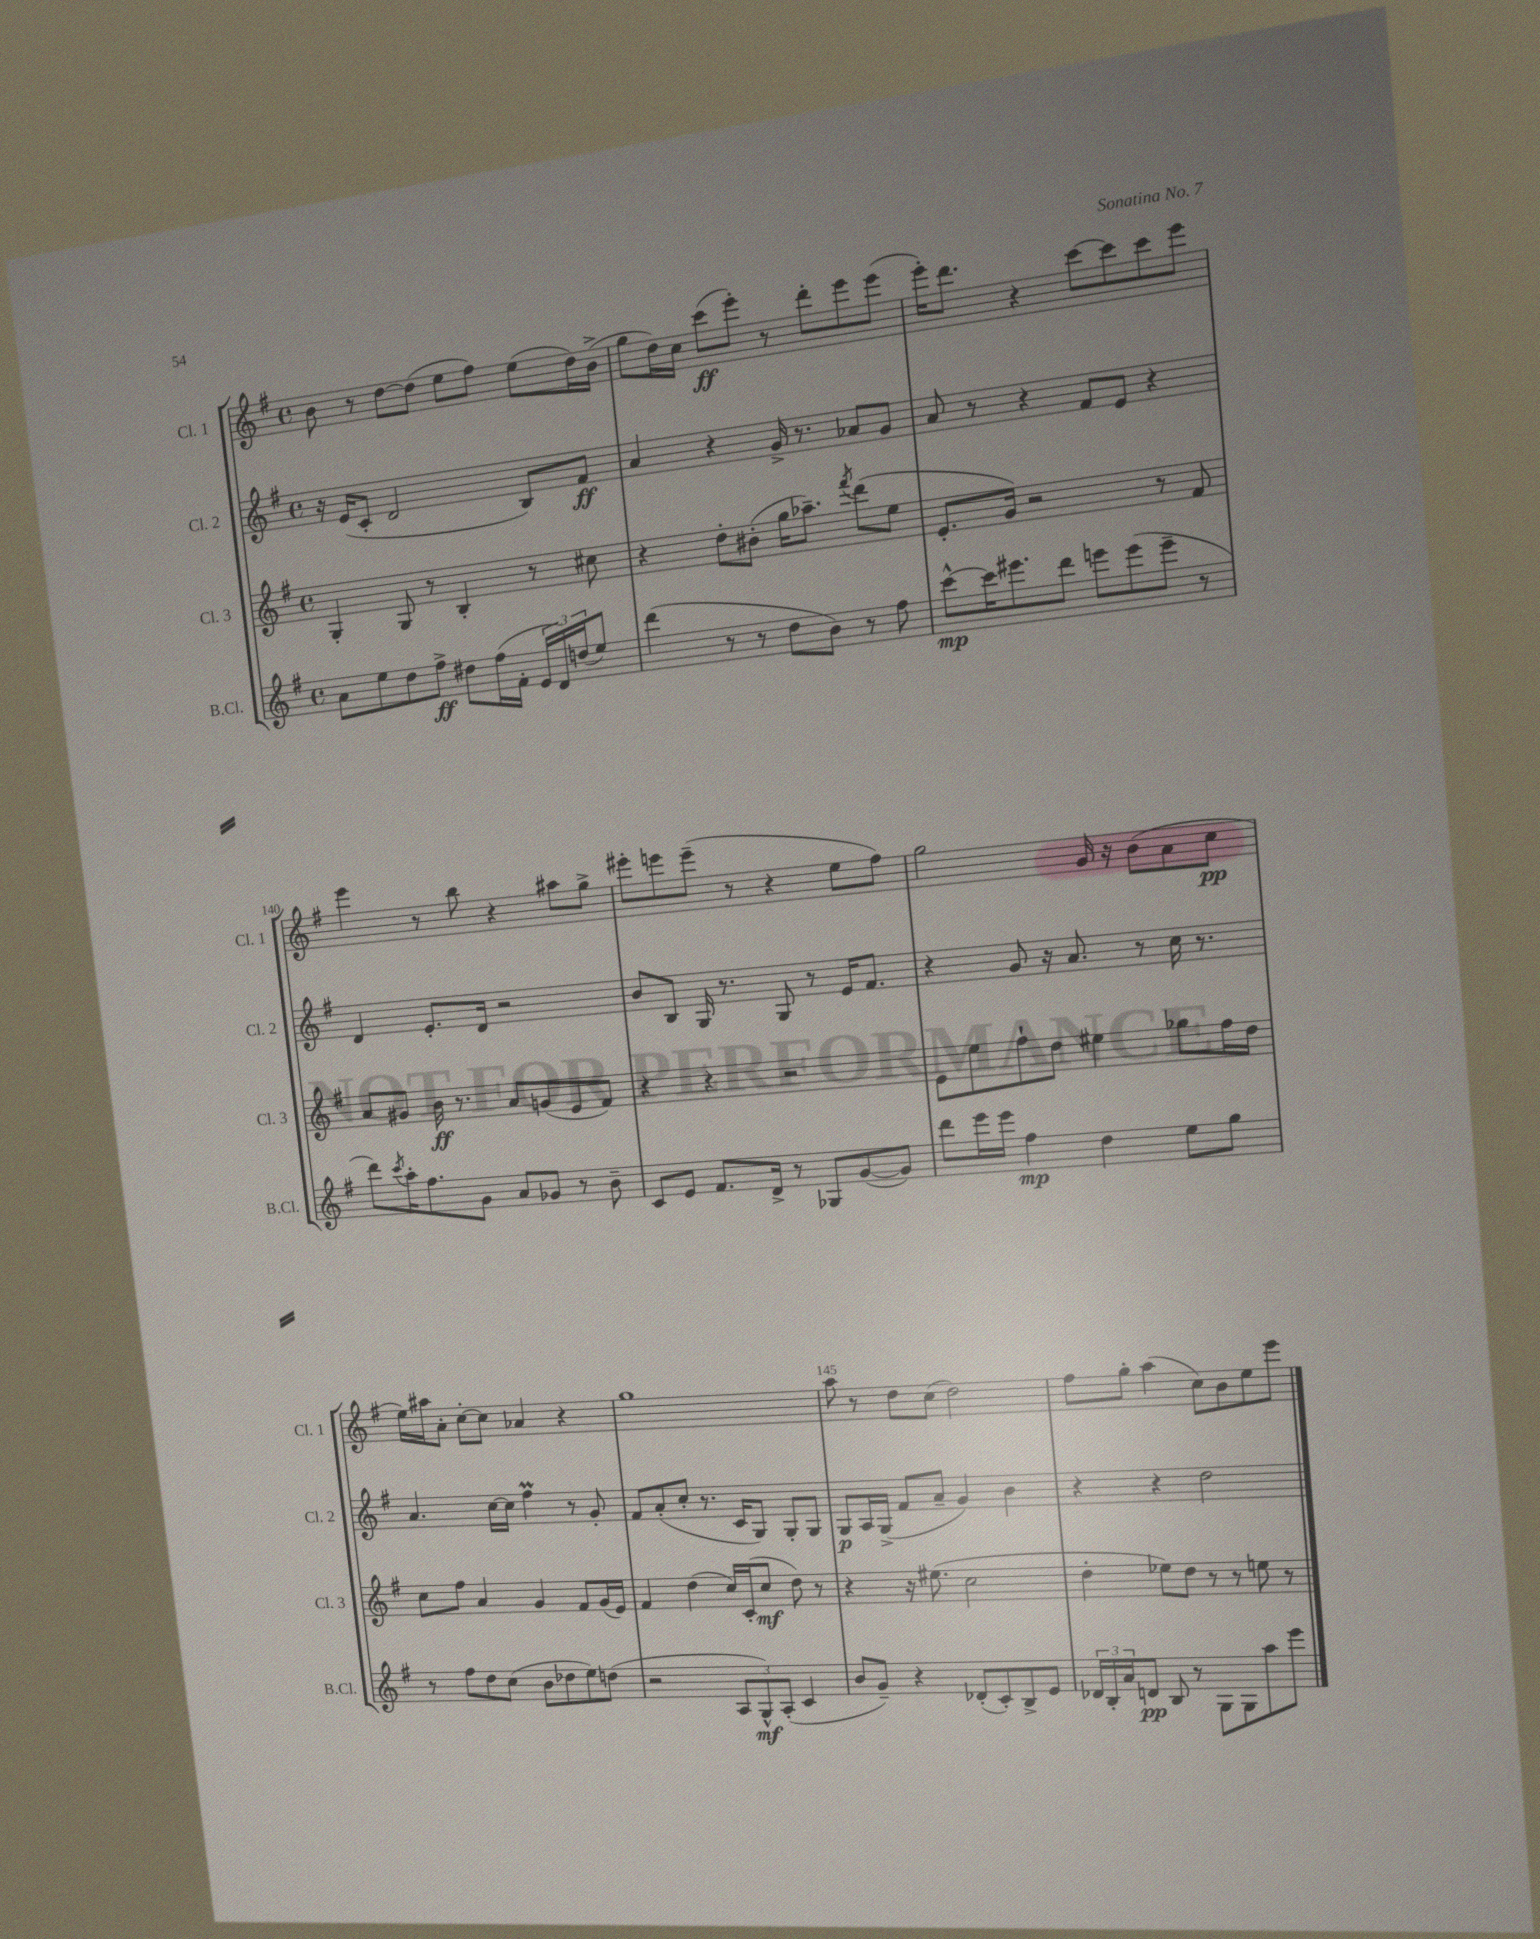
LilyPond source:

<<
\new StaffGroup <<
\new Staff = "s0" \with { instrumentName = "Cl. 1" shortInstrumentName = "Cl. 1" } {
    \clef treble \key g \major \defaultTimeSignature \time 4/4
    b'8 r8 d''8~ d''8( e''8 fis''8) e''8( d''16) b'16->( |
    g''8 d''16) c''16 c'''8\ff( e'''8-.) r8 d'''8-. e'''8 e'''8( |
    e'''16-.) d'''8. r4 c'''8~ c'''8 c'''8 e'''8 |
    e'''4 r8 b''8 r4 ais''8 g''8-> |
    eis'''8-. e'''8 e'''8--( r8 r4 e''8 fis''8) |
    g''2 g'16 r16 b'8( a'8 c''8\pp |
    e''16) ais''16 a'8-. c''8~-. c''8 aes'4 r4 |
    g''1 |
    a''8 r8 d''8 c''8( d''2) |
    fis''8 g''8-. a''4( c''8) b'8 e''8 e'''8 \bar "|." |
}
\new Staff = "s1" \with { instrumentName = "Cl. 2" shortInstrumentName = "Cl. 2" } {
    \clef treble \key g \major \defaultTimeSignature \time 4/4
    r16 e'16( c'8-. d'2 b8) fis'8\ff |
    a'4 r4 g'16-> r8. aes'8 g'8 |
    a'8 r8 r4 fis'8 e'8 r4 |
    d'4 e'8.-. d'16 r2 |
    b'8 b8 g16 r8. g8 r8 e'16 fis'8. |
    r4 g'8 r16 a'8. r8 c''16 r8. |
    a'4. c''16~ c''16 fis''4\prall r8 g'8-. |
    fis'8 a'8-.( c''8-. r8. c'16 g8) g8-. g8 |
    g8\p a16 g16->( fis'8 a'8-- g'4) b'4 |
    r4 r4 d''2 \bar "|." |
}
\new Staff = "s2" \with { instrumentName = "Cl. 3" shortInstrumentName = "Cl. 3" } {
    \clef treble \key g \major \defaultTimeSignature \time 4/4
    g4-. g8 r8 b4-. r8 cis''8 |
    r4 d''8-. bis'8-.( g''16 aes''8.--) \acciaccatura { fis'''8 } d'''8( e''8 |
    e'8.-. g'16) r2 r8 fis'8 |
    a'8 gis'8 b'16\ff r8. a'8 g'8( e'8 fis'8) |
    r4 r4 r2 |
    e'8 e''8 fis''8-! d''8 eis''4 ges''8 fis''16 d''16 |
    c''8 fis''8 a'4 g'4 fis'8 g'16( e'16) |
    fis'4 d''4( c''16) c'16-.( c''8\mf d''8) r8 |
    r4 r16 eis''8.( c''2 |
    d''4-. ees''8) d''8 r8 r8 e''8 r8 \bar "|." |
}
\new Staff = "s3" \with { instrumentName = "B.Cl." shortInstrumentName = "B.Cl." } {
    \clef treble \key g \major \defaultTimeSignature \time 4/4
    a'8 e''8 d''8 fis''8->\ff dis''8 fis''16( fis'16-. \tuplet 3/2 { e'16 d'16) d''16( } e''8) |
    d'''4( r8 r8 d''8 b'8) r8 fis''8 |
    c'''8~-^\mp c'''16 eis'''8. d'''8 e'''8 e'''8( e'''8-- r8 |
    d'''8) \acciaccatura { c'''8 } a''16-. fis''8. g'8 a'8 ges'8 r8 b'8-- |
    c'8 e'8 fis'8. d'16-> r8 ges8 g'8~( g'8) |
    d'''8 e'''16 e'''16 fis''4\mp d''4 e''8 g''8 |
    r8 fis''8 d''8 c''8( b'8 des''8 e''8) d''8( |
    r2 \tuplet 3/2 { a8 g8-^\mf) a8-.( } c'4 |
    b'8 g'8--) r4 des'8-.( c'8-.) b8-> e'8 |
    \tuplet 3/2 { des'16 b16-. a'16 } d'8\pp b8 r8 g8 g8 a''8 e'''8 \bar "|." |
}
>>
>>
\layout { \context { \Score currentBarNumber = #137 \override BarNumber.break-visibility = ##(#f #t #t) barNumberVisibility = #(every-nth-bar-number-visible 5) } }
